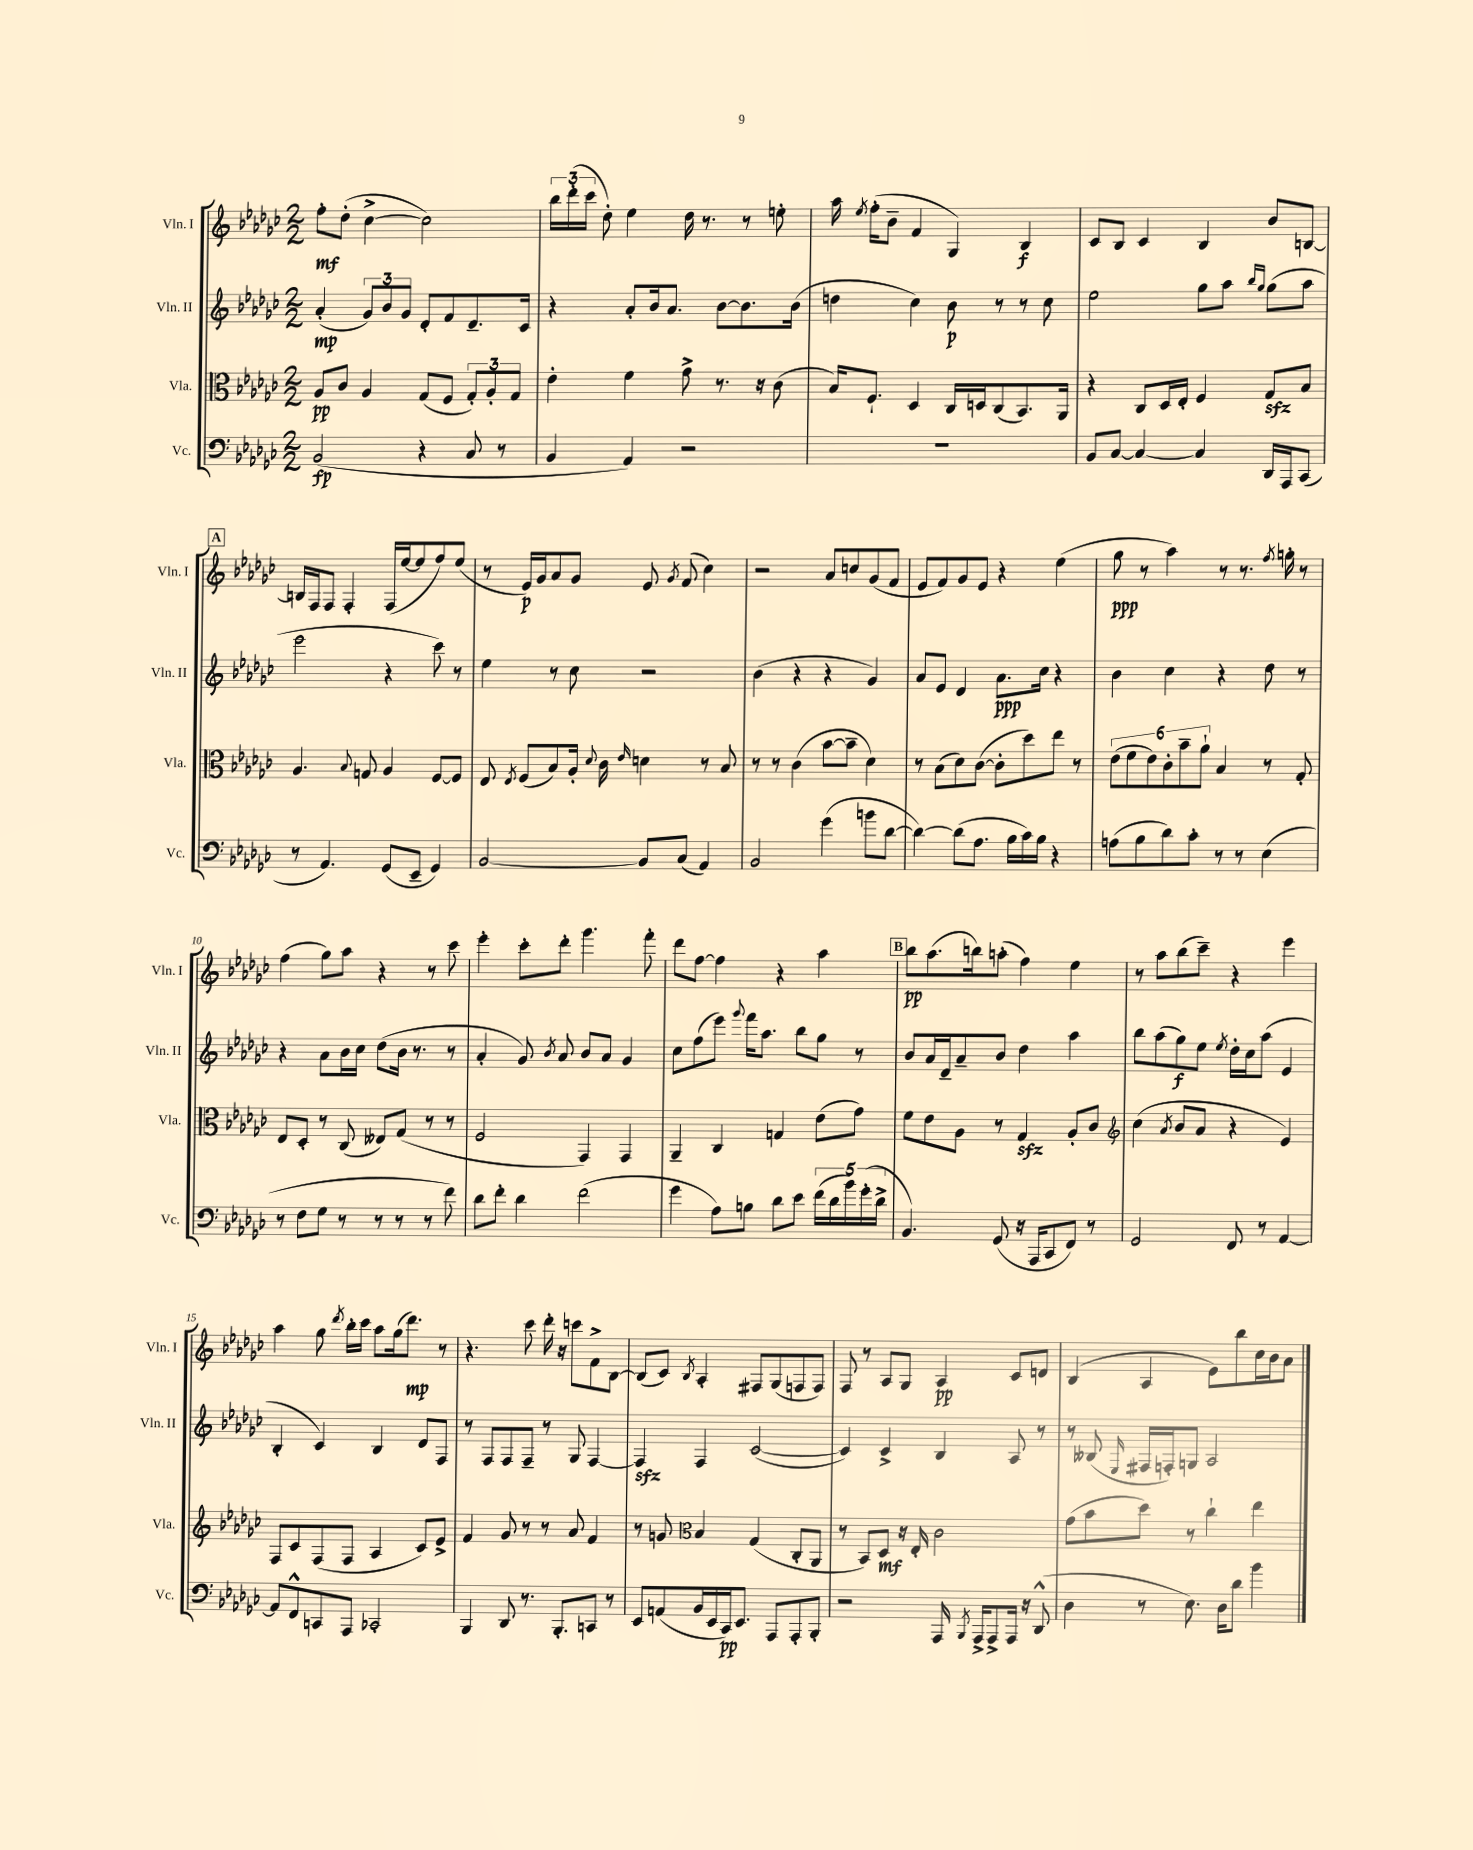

**kern	**dynam	**kern	**dynam	**kern	**dynam	**kern	**dynam
*part4	*part4	*part3	*part3	*part2	*part2	*part1	*part1
*staff4	*staff4	*staff3	*staff3	*staff2	*staff2	*staff1	*staff1
*I"Vc.	*	*I"Vla.	*	*I"Vln. II	*	*I"Vln. I	*
*I'Vc.	*	*I'Vla.	*	*I'Vln. II	*	*I'Vln. I	*
*clefF4	*	*clefC3	*	*clefG2	*	*clefG2	*
*k[b-e-a-d-g-c-]	*	*k[b-e-a-d-g-c-]	*	*k[b-e-a-d-g-c-]	*	*k[b-e-a-d-g-c-]	*
*M2/2	*	*M2/2	*	*M2/2	*	*M2/2	*
=1	=1	=1	=1	=1	=1	=1	=1
(2BB-/	fp	8A-/L	pp	(4a-'/	mp	8ff'\L	mf
.	.	8c-/J	.	.	.	(8dd-'\J	.
.	.	4A-/	.	12g-/L)	.	[4cc-^\	.
.	.	.	.	12b-/	.	.	.
.	.	.	.	12g-/J	.	.	.
4r	.	(8G-/L	.	8d-'/L	.	2cc-\])	.
.	.	8F/J	.	8f/	.	.	.
8C-/	.	12G-'/L)	.	8.d-~/	.	.	.
.	.	12A-'/	.	.	.	.	.
8r	.	.	.	.	.	.	.
.	.	12G-/J	.	.	.	.	.
.	.	.	.	16c-/Jk	.	.	.
=2	=2	=2	=2	=2	=2	=2	=2
4BB-/	.	4e-'\	.	4r	.	24bb-\LL	.
.	.	.	.	.	.	(24ddd-'\	.
.	.	.	.	.	.	24ccc-\JJ	.
.	.	.	.	.	.	8dd-'\)	.
4AA-/)	.	4f\	.	8a-'/L	.	4ee-\	.
.	.	.	.	16b-/k	.	.	.
.	.	.	.	8.a-/J	.	.	.
2r	.	8g-^\	.	.	.	16dd-\	.
.	.	.	.	.	.	8.r	.
.	.	8.r	.	[8b-\L	.	.	.
.	.	.	.	8.b-\]	.	8r	.
.	.	16r	.	.	.	.	.
.	.	(8c-\	.	.	.	8een'\	.
.	.	.	.	(16b-\Jk	.	.	.
=3	=3	=3	=3	=3	=3	=3	=3
1r	.	16B-/KL)	.	4ddn\	.	16aa-\	.
.	.	.	.	.	.	8qee-/	.
.	.	8.F`/J	.	.	.	(16ff'\KL	.
.	.	.	.	.	.	8b-~\J	.
.	.	4D-/	.	4cc-\)	.	4f/	.
.	.	16C-/LL	.	8b-\	p	4G-/)	.
.	.	16Dn/J	.	.	.	.	.
.	.	(8C-/	.	8r	.	.	.
.	.	8.BB-/)	.	8r	.	4B-/	f
.	.	.	.	8cc-\	.	.	.
.	.	16AA-/Jk	.	.	.	.	.
=4	=4	=4	=4	=4	=4	=4	=4
8BB-/L	.	4r	.	2ee-\	.	8c-/L	.
[8C-/J	.	.	.	.	.	8B-/J	.
4C-/_	.	8C-/L	.	.	.	4c-/	.
.	.	16D-/L	.	.	.	.	.
.	.	16E-'/JJ	.	.	.	.	.
4C-/]	.	4F/	.	8gg-\L	.	4B-/	.
.	.	.	.	8aa-\J	.	.	.
.	.	.	.	16qqbb-/LL	.	.	.
.	.	.	.	16qqgg-/JJ	.	.	.
16DD-/LL	.	8G-zz/L	.	(8gg-\L	.	8b-/L	.
16AAA-/J	.	.	.	.	.	.	.
(8CC-/J	.	8B-/J	.	8aa-\J	.	[8Bn/J	.
!!LO:LB:g=z
!!LO:REH:place=s1:t=A
=5	=5	=5	=5	=5	=5	=5	=5
8r	.	4.A-/	.	2eee-\	.	16Bn/LL]	.
.	.	.	.	.	.	16F/J	.
4.AA-/)	.	.	.	.	.	8F/J	.
.	.	.	.	.	.	4F'/	.
.	.	8qqB-/	.	.	.	.	.
.	.	8Gn/	.	.	.	.	.
(8GG-/L	.	4A-/	.	4r	.	(16F/LL	.
.	.	.	.	.	.	[16ee-/J	.
8EE-~/J	.	.	.	.	.	8ee-/]	.
4GG-/)	.	[8F/L	.	8ccc-\)	.	8ff/)	.
.	.	8F/J]	.	8r	.	(8ee-/J	.
=6	=6	=6	=6	=6	=6	=6	=6
[2BB-/	.	8E-/	.	4ee-\	.	8r	.
.	.	8qE-/	.	.	.	.	.
.	.	(8F/L	.	.	.	16e-/LL)	p
.	.	.	.	.	.	16g-/J	.
.	.	8B-/)	.	8r	.	8a-/	.
.	.	16A-'/Jk	.	8cc-\	.	8g-/J	.
.	.	8qqd-/	.	.	.	.	.
.	.	16c-\	.	.	.	.	.
.	.	16qqe-/	.	.	.	.	.
8BB-/L]	.	4dn\	.	2r	.	8e-/	.
.	.	.	.	.	.	8qg-/	.
(8C-/J	.	.	.	.	.	(8f/	.
4AA-/)	.	8r	.	.	.	4cc-\)	.
.	.	8B-/	.	.	.	.	.
=7	=7	=7	=7	=7	=7	=7	=7
2BB-/	.	8r	.	(4b-\	.	2r	.
.	.	8r	.	.	.	.	.
.	.	(4c-\	.	4r	.	.	.
(4g-\	.	[8b-\L	.	4r	.	8a-/L	.
.	.	8b-~\J]	.	.	.	8ccn/	.
8bn\L	.	4d-\)	.	4g-/)	.	(8g-/	.
[8d-\J	.	.	.	.	.	8f/J	.
=8	=8	=8	=8	=8	=8	=8	=8
4d-\_)	.	8r	.	8a-/L	.	8e-/L	.
.	.	(8B-\L	.	8e-/J	.	8f/)	.
(8d-\L]	.	8d-\)	.	4d-/	.	8g-/	.
8.A-\J	.	([8c-\J	.	.	.	8e-/J	.
.	.	8c-'\L]	.	8.a-\L	ppp	4r	.
16B-\LL	.	.	.	.	.	.	.
16c-\)	.	8dd-\)	.	.	.	.	.
16B-\JJ	.	.	.	16cc-\Jk	.	.	.
4r	.	8ee-\J	.	4r	.	(4ee-\	.
.	.	8r	.	.	.	.	.
=9	=9	=9	=9	=9	=9	=9	=9
(8An\L	.	(12e-\L	.	4b-\	.	8gg-\	ppp
.	.	12f\	.	.	.	.	.
8B-\	.	.	.	.	.	8r	.
.	.	12e-\)	.	.	.	.	.
8d-\)	.	12c-'\	.	4cc-\	.	4aa-\)	.
.	.	12b-~\	.	.	.	.	.
8c-'\J	.	.	.	.	.	.	.
.	.	12a-`\J	.	.	.	.	.
8r	.	4B-/	.	4r	.	8r	.
8r	.	.	.	.	.	8.r	.
(4E-\	.	8r	.	8dd-\	.	.	.
.	.	.	.	.	.	8qff/	.
.	.	.	.	.	.	16ggn'\	.
.	.	8G-'/	.	8r	.	8r	.
!!LO:LB:g=z
=10	=10	=10	=10	=10	=10	=10	=10
8r	.	8E-/L	.	4r	.	(4ff\	.
8F\L	.	8D-'/J	.	.	.	.	.
8G-\J	.	8r	.	8a-\L	.	8gg-\L)	.
8r	.	(8C-/	.	16b-\L	.	8aa-\J	.
.	.	.	.	16cc-\JJ	.	.	.
8r	.	8E--X/L)	.	(8dd-\L	.	4r	.
8r	.	(8G-/J	.	16b-\Jk	.	.	.
.	.	.	.	8.r	.	.	.
8r	.	8r	.	.	.	8r	.
8f\)	.	8r	.	8r	.	8ccc-\	.
=11	=11	=11	=11	=11	=11	=11	=11
8d-\L	.	2F/	.	4a-'/	.	4eee-'\	.
8f'\J	.	.	.	.	.	.	.
4d-\	.	.	.	8g-/)	.	8ccc-'\L	.
.	.	.	.	8qb-/	.	.	.
.	.	.	.	8a-/	.	8ddd-'\J	.
(2f\	.	4GG-/)	.	8b-/L	.	4.ggg-\	.
.	.	.	.	8a-/J	.	.	.
.	.	4GG-/	.	4g-/	.	.	.
.	.	.	.	.	.	8fff'\	.
=12	=12	=12	=12	=12	=12	=12	=12
4g-\	.	4AA-~/	.	8cc-\L	.	8ddd-\L	.
.	.	.	.	(8ff\	.	[8ff\J	.
8A-\L)	.	4C-/	.	8eee-\J)	.	4ff\]	.
.	.	.	.	8qqggg-/	.	.	.
8Bn\J	.	.	.	16fff\KL	.	.	.
.	.	.	.	8.aa-\J	.	.	.
8d-\L	.	4Gn/	.	.	.	4r	.
8e-\J	.	.	.	8bb-\L	.	.	.
(20f\LL	.	(8e-\L	.	8gg-\J	.	4aa-\	.
20d-\	.	.	.	.	.	.	.
20b-\)	.	.	.	.	.	.	.
.	.	8g-\J)	.	8r	.	.	.
(20g-'\	.	.	.	.	.	.	.
20d-^\JJ	.	.	.	.	.	.	.
!!LO:REH:place=s1:t=B
=13	=13	=13	=13	=13	=13	=13	=13
4.BB-/)	.	8f\L	.	8b-/L	.	8bb-\L	pp
.	.	8e-\	.	16a-/L	.	(8.aa-\	.
.	.	.	.	16d-~/J	.	.	.
.	.	8A-\J	.	8a-~/	.	.	.
.	.	.	.	.	.	16bbn\k)	.
(8GG-/	.	8r	.	8b-/J	.	(8aan'\J	.
16r	.	4G-zz/	.	4dd-\	.	4ff\)	.
16AAA-/KL	.	.	.	.	.	.	.
8CC-/	.	.	.	.	.	.	.
8FF/J)	.	8A-'/L	.	4aa-\	.	4ee-\	.
8r	.	8c-/J	.	.	.	.	.
=14	=14	=14	=14	=14	=14	=14	=14
*	*	*clefG2	*	*	*	*	*
2GG-/	.	(4cc-\	.	8bb-\L	.	8r	.
.	.	.	.	(8aa-\	.	8aa-\L	.
.	.	8qa-/	.	.	.	.	.
.	.	8b-/L	.	8gg-\)	f	(8bb-\	.
.	.	8a-/J	.	8ee-\J	.	8ccc-~\J)	.
.	.	.	.	8qee-/	.	.	.
8FF/	.	4r	.	16dd-'\LL	.	4r	.
.	.	.	.	16cc-\J	.	.	.
8r	.	.	.	(8aa-\J	.	.	.
[4AA-/	.	4e-/)	.	4e-/	.	4eee-\	.
!!LO:LB:g=z
=15	=15	=15	=15	=15	=15	=15	=15
8AA-/L]	.	8F/L	.	4B-'/	.	4aa-\	.
8FF^^/	.	8c-/	.	.	.	.	.
8CCn/	.	(8F/	.	4c-/)	.	8gg-\	.
.	.	.	.	.	.	8qddd-/	.
8AAA-/J	.	8F/J	.	.	.	16bb-'\LL	.
.	.	.	.	.	.	16ccc-\JJ	.
2CC-X'/	.	4A-/	.	4B-/	.	8aa-\L	.
.	.	.	.	.	.	(16gg-\k	.
.	.	.	.	.	.	8.ddd-\J)	mp
.	.	8c-/L)	.	8d-/L	.	.	.
.	.	8e-^/J	.	8F/J	.	8r	.
=16	=16	=16	=16	=16	=16	=16	=16
4BBB-/	.	4f/	.	8r	.	4.r	.
.	.	.	.	8F/L	.	.	.
8DD-/	.	8g-/	.	8F/	.	.	.
8.r	.	8r	.	8F~/J	.	8ccc-\	.
.	.	8r	.	8r	.	16ddd-'\	.
8.BBB-'/L	.	.	.	.	.	16r	.
.	.	8a-/	.	8G-/	.	8cccn\L	.
8CCn/J	.	4f/	.	[4F/	.	8f^\	.
8r	.	.	.	.	.	[8B-\J	.
=17	=17	=17	=17	=17	=17	=17	=17
8EE-/L	.	8r	.	4Fzz/]	.	(8B-/L]	.
(8AAn/	.	8gn/	.	.	.	8c-/J)	.
*	*	*clefC3	*	*	*	*	*
.	.	.	.	.	.	8qB-/	.
16BB-/L	.	4B-/	.	4F/	.	4A-'/	.
16EE-/	.	.	.	.	.	.	.
16CC-/J)	pp	.	.	.	.	.	.
8.EE-/J	.	.	.	.	.	.	.
.	.	(4G-/	.	([2c-/	.	8F#X/L	.
8AAA-/L	.	.	.	.	.	(8G-/	.
8AAA-'/	.	8C-'/L	.	.	.	8Fn/	.
8BBB-'/J	.	8AA-/J	.	.	.	8F/J)	.
=18	=18	=18	=18	=18	=18	=18	=18
2r	.	8r	.	4c-/])	.	8F/	.
.	.	8BB-/L)	.	.	.	8r	.
.	.	8D-/J	mf	4c-^/	.	8A-/L	.
.	.	16r	.	.	.	8G-/J	.
.	.	16E-'/	.	.	.	.	.
16AAA-/	.	2c-\	.	4B-/	.	4A-/	pp
8qBBB-/	.	.	.	.	.	.	.
16AAA-^/KL	.	.	.	.	.	.	.
8AAA-^/	.	.	.	.	.	.	.
16AAA-/Jk	.	.	.	8A-/	.	8c-/L	.
16r	.	.	.	.	.	.	.
(8DD-^^/	.	.	.	8r	.	8dn/J	.
=19	=19	=19	=19	=19	=19	=19	=19
4D-\	.	(8g-\L	.	8r	.	(4B-/	.
.	.	8b-\	.	(8B--X/	.	.	.
.	.	.	.	16qqE-/	.	.	.
8r	.	8dd-\J)	.	16F#X/LL	.	4A-/	.
.	.	.	.	16Fn'/J)	.	.	.
8.E-\)	.	8r	.	8Gn/J	.	.	.
.	.	4cc-`\	.	2A-/	.	8e-\L)	.
16D-\KL	.	.	.	.	.	.	.
8d-\J	.	.	.	.	.	8bb-\	.
4b-\	.	4ee-\	.	.	.	16cc-\L	.
.	.	.	.	.	.	16b-\J	.
.	.	.	.	.	.	8a-\J	.
==	==	==	==	==	==	==	==
*-	*-	*-	*-	*-	*-	*-	*-
